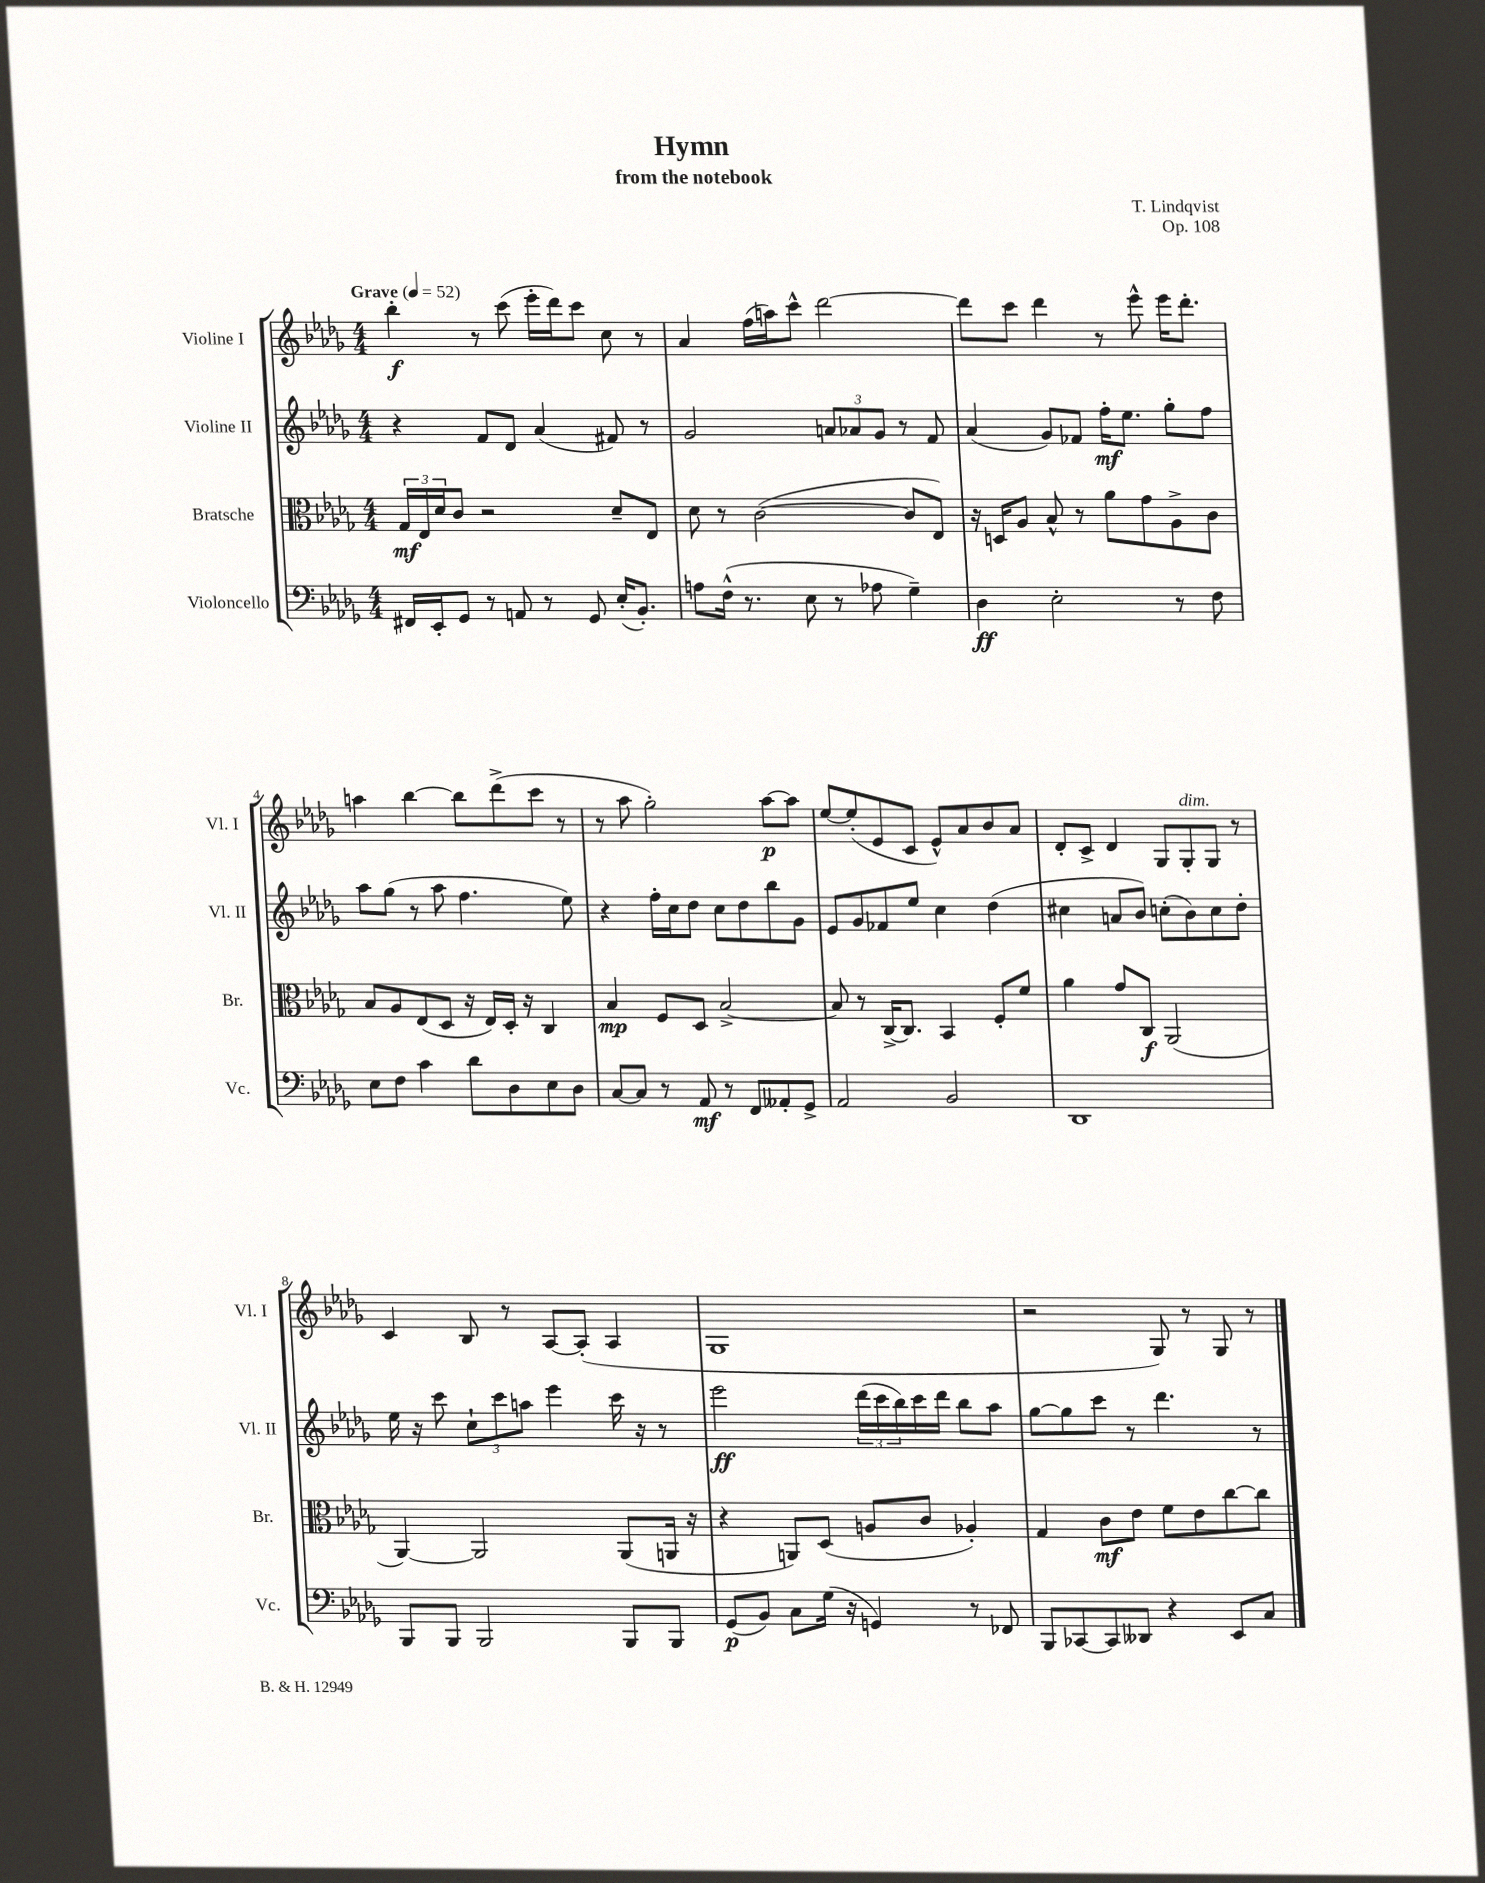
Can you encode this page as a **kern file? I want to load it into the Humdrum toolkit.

**kern	**kern	**kern	**kern
*staff4	*staff3	*staff2	*staff1
*clefF4	*clefC3	*clefG2	*clefG2
*k[b-e-a-d-g-]	*k[b-e-a-d-g-]	*k[b-e-a-d-g-]	*k[b-e-a-d-g-]
*M4/4	*M4/4	*M4/4	*M4/4
*MM52	*MM52	*MM52	*MM52
16FF#/LL	24G-/LL	4r	4bb-'\
.	24E-/	.	.
16EE-'/J	.	.	.
.	24d-/J	.	.
8GG-/J	8c/J	.	.
8r	2r	8f/L	8r
8AA/	.	8d-/J	(8ccc\
8r	.	(4a-/	16eee-'\LL
.	.	.	16ddd-\J)
8GG-/	.	.	8ccc\J
(16E-'/LK	8d-~/L	8f#/)	8cc\
8.BB-'/J)	.	.	.
.	8E-/J	8r	8r
=	=	=	=
8A\L	8d-\	2g-/	4a-/
(16F^^\Jk	8r	.	.
8.r	.	.	.
.	([2c\	.	(16ff\LL
.	.	.	16aa\J)
8E-\	.	.	8ccc^^\J
8r	.	12a/L	[2ddd-\
.	.	12a-/	.
8A-\	.	.	.
.	.	12g-/J	.
4G-~\)	8c/]L	8r	.
.	8E-/J)	8f/	.
=	=	=	=
4D-\	16r	(4a-/	8ddd-\]L
.	16D/LK	.	.
.	8A-/J	.	8ccc\J
2E-'\	8B-^^/	8g-/L)	4ddd-\
.	8r	8f-/J	.
.	8a-\L	16ff'\LK	8r
.	.	8.ee-\J	.
.	8g-\	.	8eee-^^\
8r	8A-^\	8gg-'\L	16eee-\LK
.	.	.	8.ddd-'\J
8F\	8c\J	8ff\J	.
=	=	=	=
8E-\L	8B-/L	8aa-\L	4aa\
8F\J	8A-/	(8gg-\J	.
4c\	(8E-/	8r	[4bb-\
.	8D-/J	8aa-\	.
8d-\L	16r	4.ff\	8bb-\]L
.	16E-/LL)	.	.
8D-\	16D-'/JJ	.	(8ddd-^\
.	16r	.	.
8E-\	4C/	.	8ccc\J
8D-\J	.	8ee-\)	8r
=	=	=	=
[8C/L	4B-/	4r	8r
8C/]J	.	.	8aa-\
8r	8F/L	16ff'\LL	2gg-'\)
.	.	16cc\J	.
8AA-/	8D-/J	8dd-\J	.
8r	[2B-^/	8cc\L	.
8FF/L	.	8dd-\	.
8AA--'/	.	8bb-\	[8aa-\L
8GG-^/J	.	8g-\J	8aa-\]J
=	=	=	=
2AA-/	8B-/]	8e-/L	[8ee-/L
.	8r	8g-/	(8ee-'/]
.	[16C^/LK	8f-/	8e-/
.	8.C/]J	.	.
.	.	8ee-/J	8c/J
2BB-/	4BB-/	4cc\	8e-^^/L)
.	.	.	8a-/
.	8F'/L	(4dd-\	8b-/
.	8f/J	.	8a-/J
=	=	=	=
1DD-	4a-\	4cc#\	8d-'/L
.	.	.	8c^/J
.	8g-/L	8a/L	4d-/
.	8C/J	8b-/J)	.
.	(2AA-/	(8cc'\L	8G-/L
.	.	8b-\)	8G-'/
.	.	8cc\	8G-/J
.	.	8dd-'\J	8r
=	=	=	=
8BBB-/L	[4AA-/)	16ee-\	4c/
.	.	16r	.
8BBB-/J	.	8ccc\	.
2BBB-/	2AA-/]	12cc`\L	8B-/
.	.	12ccc\	.
.	.	.	8r
.	.	12aa\J	.
.	.	4eee-\	[8A-/L
.	.	.	(8A-'/]J
8BBB-/L	(8AA-/L	16ccc\	4A-/
.	.	16r	.
8BBB-/J	16AA/Jk	8r	.
.	16r	.	.
=	=	=	=
(8GG-/L	4r	2eee-\	1G-
8BB-/J)	.	.	.
8C\L	8AA/L)	.	.
(16G-\Jk	(8D-/J	.	.
16r	.	.	.
4GG/)	8A/L	(24ddd-\LL	.
.	.	24ccc\	.
.	.	24bb-\)	.
.	8c/J	16ccc\	.
.	.	16ddd-\JJ	.
8r	4A-'/)	8bb-\L	.
8FF-/	.	8aa-\J	.
=	=	=	=
8BBB-/L	4G-/	[8gg-\L	2r
[8CC-/	.	8gg-\]	.
8CC-/]	8c\L	8ccc\J	.
8DD--/J	8e-\J	8r	.
4r	8f\L	4.ddd-\	8G-/)
.	8e-\	.	8r
8EE-/L	[8cc\	.	8G-/
8C/J	8cc\]J	8r	8r
==	==	==	==
*-	*-	*-	*-
